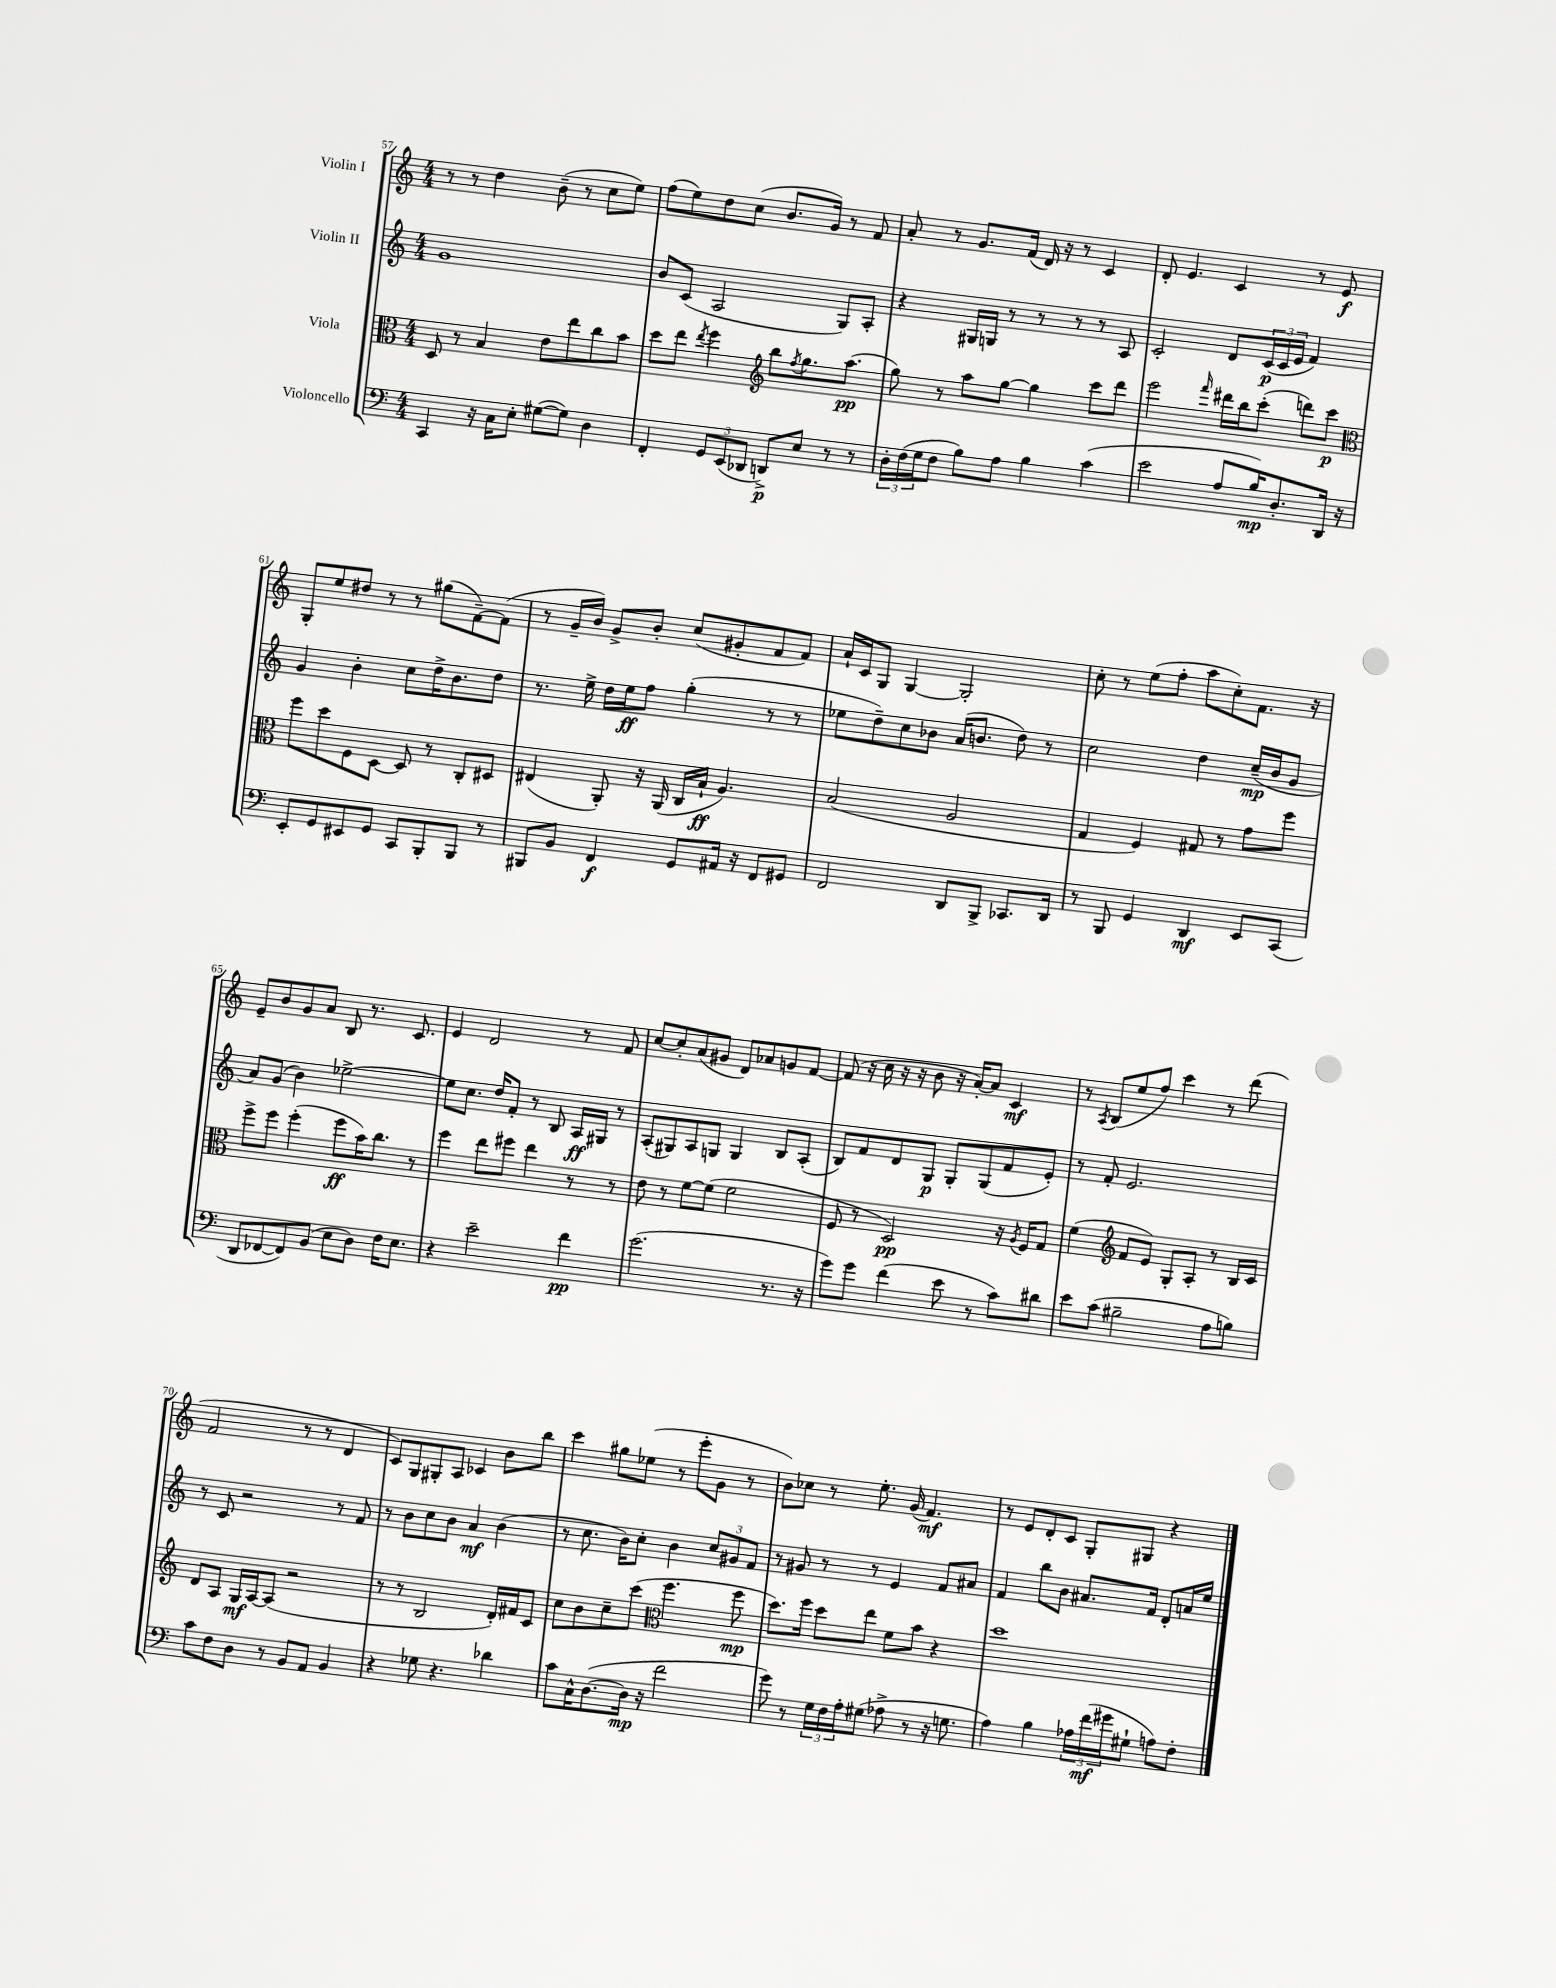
<<
\new StaffGroup <<
\new Staff = "s0" \with { instrumentName = "Violin I" } {
    \clef treble \key c \major \numericTimeSignature \time 4/4
    r8 r8 d''4 b'8--( r8 c''8 e''8) |
    f''8( e''8) d''8 c''8( b'8. g'16) r8 f'8 |
    a'8-. r8 g'8. f'16( d'16) r16 r8 c'4 |
    d'8-. e'4. c'4 r8 e'8\f |
    g8-. e''8 dis''8 r8 r8 gis''8( f'8~--) f'8( |
    r8 g'16-- b'16) g'8-> b'8-. c''8( gis'8-. f'8 f'8) |
    a'16-! c'16 g8 g4~ g2-. |
    c''8-. r8 e''8( f''8-. a''8 c''8-.) f'8. r16 |
    e'8-- b'8 g'8 a'8 b8 r8. c'8. |
    e'4 d'2 r8 f'8 |
    c''8~ c''8-. a'8( gis'8 d'8) aes'8 g'8 f'8~ |
    f'8( r16 c''16 r16 r16 b'8 r16 a'16~-.) a'8 c'4\mf |
    r8 \acciaccatura { a8 } b8( e''8 f''8) c'''4 r8 d'''8( |
    f'2 r8 r8 d'4 |
    c'8) g8 gis8-. a8 ces'4 b'8 b''8 |
    c'''4 gis''8 ees''8( r8 e'''8-. g'8 r8 |
    b'8) ces''8 r8 e''8.-. g'16( f'4.\mf) |
    r8 e'8 d'8-. c'8 g8-. gis8 r4 \bar "|." |
}
\new Staff = "s1" \with { instrumentName = "Violin II" } {
    \clef treble \key c \major \numericTimeSignature \time 4/4
    g'1 |
    b'8 c'8( a2 g8) a8-. |
    r4 gis16 g16 r8 r8 r8 r8 a8 |
    c'2-. d'8 \tuplet 3/2 { c'16\p( c'16 e'16 } f'4) |
    g'4 b'4-. c''8 d''16-> b'8. d''8 |
    r8. e''16-> d''16 e''16\ff f''8 g''4-.( r8 r8 |
    ees''8 d''8--) c''8 bes'8 a'16( b'8. d''8) r8 |
    c''2 d''4 c''16--\mp( b'16 g'8 |
    a'8) g'8( b'4) ees''2~-> |
    ees''8 c''8. d''16 f'8-. r8 b8 a16\ff gis16 r8 |
    a8-.( gis8) a8 g8 g4 b8 a8-.( |
    b8) f'8 d'8 g8\p g8-. g8( f'8 e'8-.) |
    r8 f'8-. e'2. |
    r8 c'8 r2 r8 f'8 |
    r8 b'8 c''8 b'8 a'4\mf b'4( |
    r8 c''8. b'16) c''8-. b'4 \tuplet 3/2 { c''8 gis'8 f'8 } |
    r8 gis'8 r8 r8 e'4 f'8 ais'8 |
    f'4 b''8 b'8 ais'8. f'16 d'8-. a'16 e''16 \bar "|." |
}
\new Staff = "s2" \with { instrumentName = "Viola" } {
    \clef alto \key c \major \numericTimeSignature \time 4/4
    d8 r8 b4 e'8 e''8 c''8 b'8 |
    d''8 e''8 \acciaccatura { e''8 } f''4 \clef treble b''8 \acciaccatura { f''8 } g''8. a''8.\pp( |
    g''8) r8 a''8 g''8~ g''4 c'''8 d'''8 |
    e'''2 \grace { f'''16 } dis'''16 b''16 c'''8-.( d'''8) c'''8\p |
    \clef alto f''8 d''8 f8 d8~ d8 r8 c8-. dis8 |
    eis4( a,8-.) r16 a,16( c16 b16-!\ff a4.) |
    b2( a2 |
    g4 f4) gis8 r8 g'8 f''8 |
    f''8-> f''8 f''4-.( f''8\ff b'16) c''8. r8 |
    f''4 e''8 fis''8 e''4 r8 r8 |
    e'8 r8 f'8~ f'8( f'2 |
    f8 r8 d2\pp) r16 \acciaccatura { a8 } f16 g8 |
    f'4( \clef treble f'8 e'8) g8-. a8-. r8 b16 c'16 |
    d'8 a8 g16\mf a16~ a8( r2 |
    r8 r8 b2 d'16-.) fis'16 c'8 |
    c''8 b'8 c''8-- c'''8( \clef alto f''4. f''8\mp |
    d''8.) f''16 d''8 e''8 f'8 b'8 r4 |
    d''1 \bar "|." |
}
\new Staff = "s3" \with { instrumentName = "Violoncello" } {
    \clef bass \key c \major \numericTimeSignature \time 4/4
    c,4 r16 c16 e8-. gis8~( gis8) d4 |
    f,4-. \tuplet 3/2 { g,8 e,8( des,8 } d,8->\p) e8 r8 r8 |
    \tuplet 3/2 { d16-. f16( g16 } f8 b8) a8 b4 c'4( |
    e'2 a8 b16\mp) d8.-. d,16 r16 |
    e,8-. g,8 eis,8 g,8 c,8 b,,8-. b,,8 r8 |
    bis,,8 b,8 f,4\f g,8 ais,16 r16 f,8 gis,8 |
    f,2 d,8 b,,8-> ces,8. d,16 |
    r8 b,,8 g,4 d,4\mf e,8 c,8( |
    d,8 fes,8~ fes,8) b,8( e8 d8) f16 e8. |
    r4 e'2-- f'4\pp |
    g'2.( r8. r16 |
    g'8) g'8 f'4( e'8 r8 c'8) dis'8 |
    e'8 c'8( bis2-- a8 b8) |
    c'8 f8 d8 r8 b,8 a,8 b,4 |
    r4 ges8 r4. des'4 |
    c'8 c16-^ d8.~( d16\mp r16 f'2 |
    g'8) r8 \tuplet 3/2 { g16 f16 a16-. } gis8( aes8-> r8 r16 g8. |
    a4) b4 \tuplet 3/2 { aes16 f'16\mf( gis'16 } gis8-! a8) f8-. \bar "|." |
}
>>
>>
\layout { \context { \Score currentBarNumber = #57 } }
